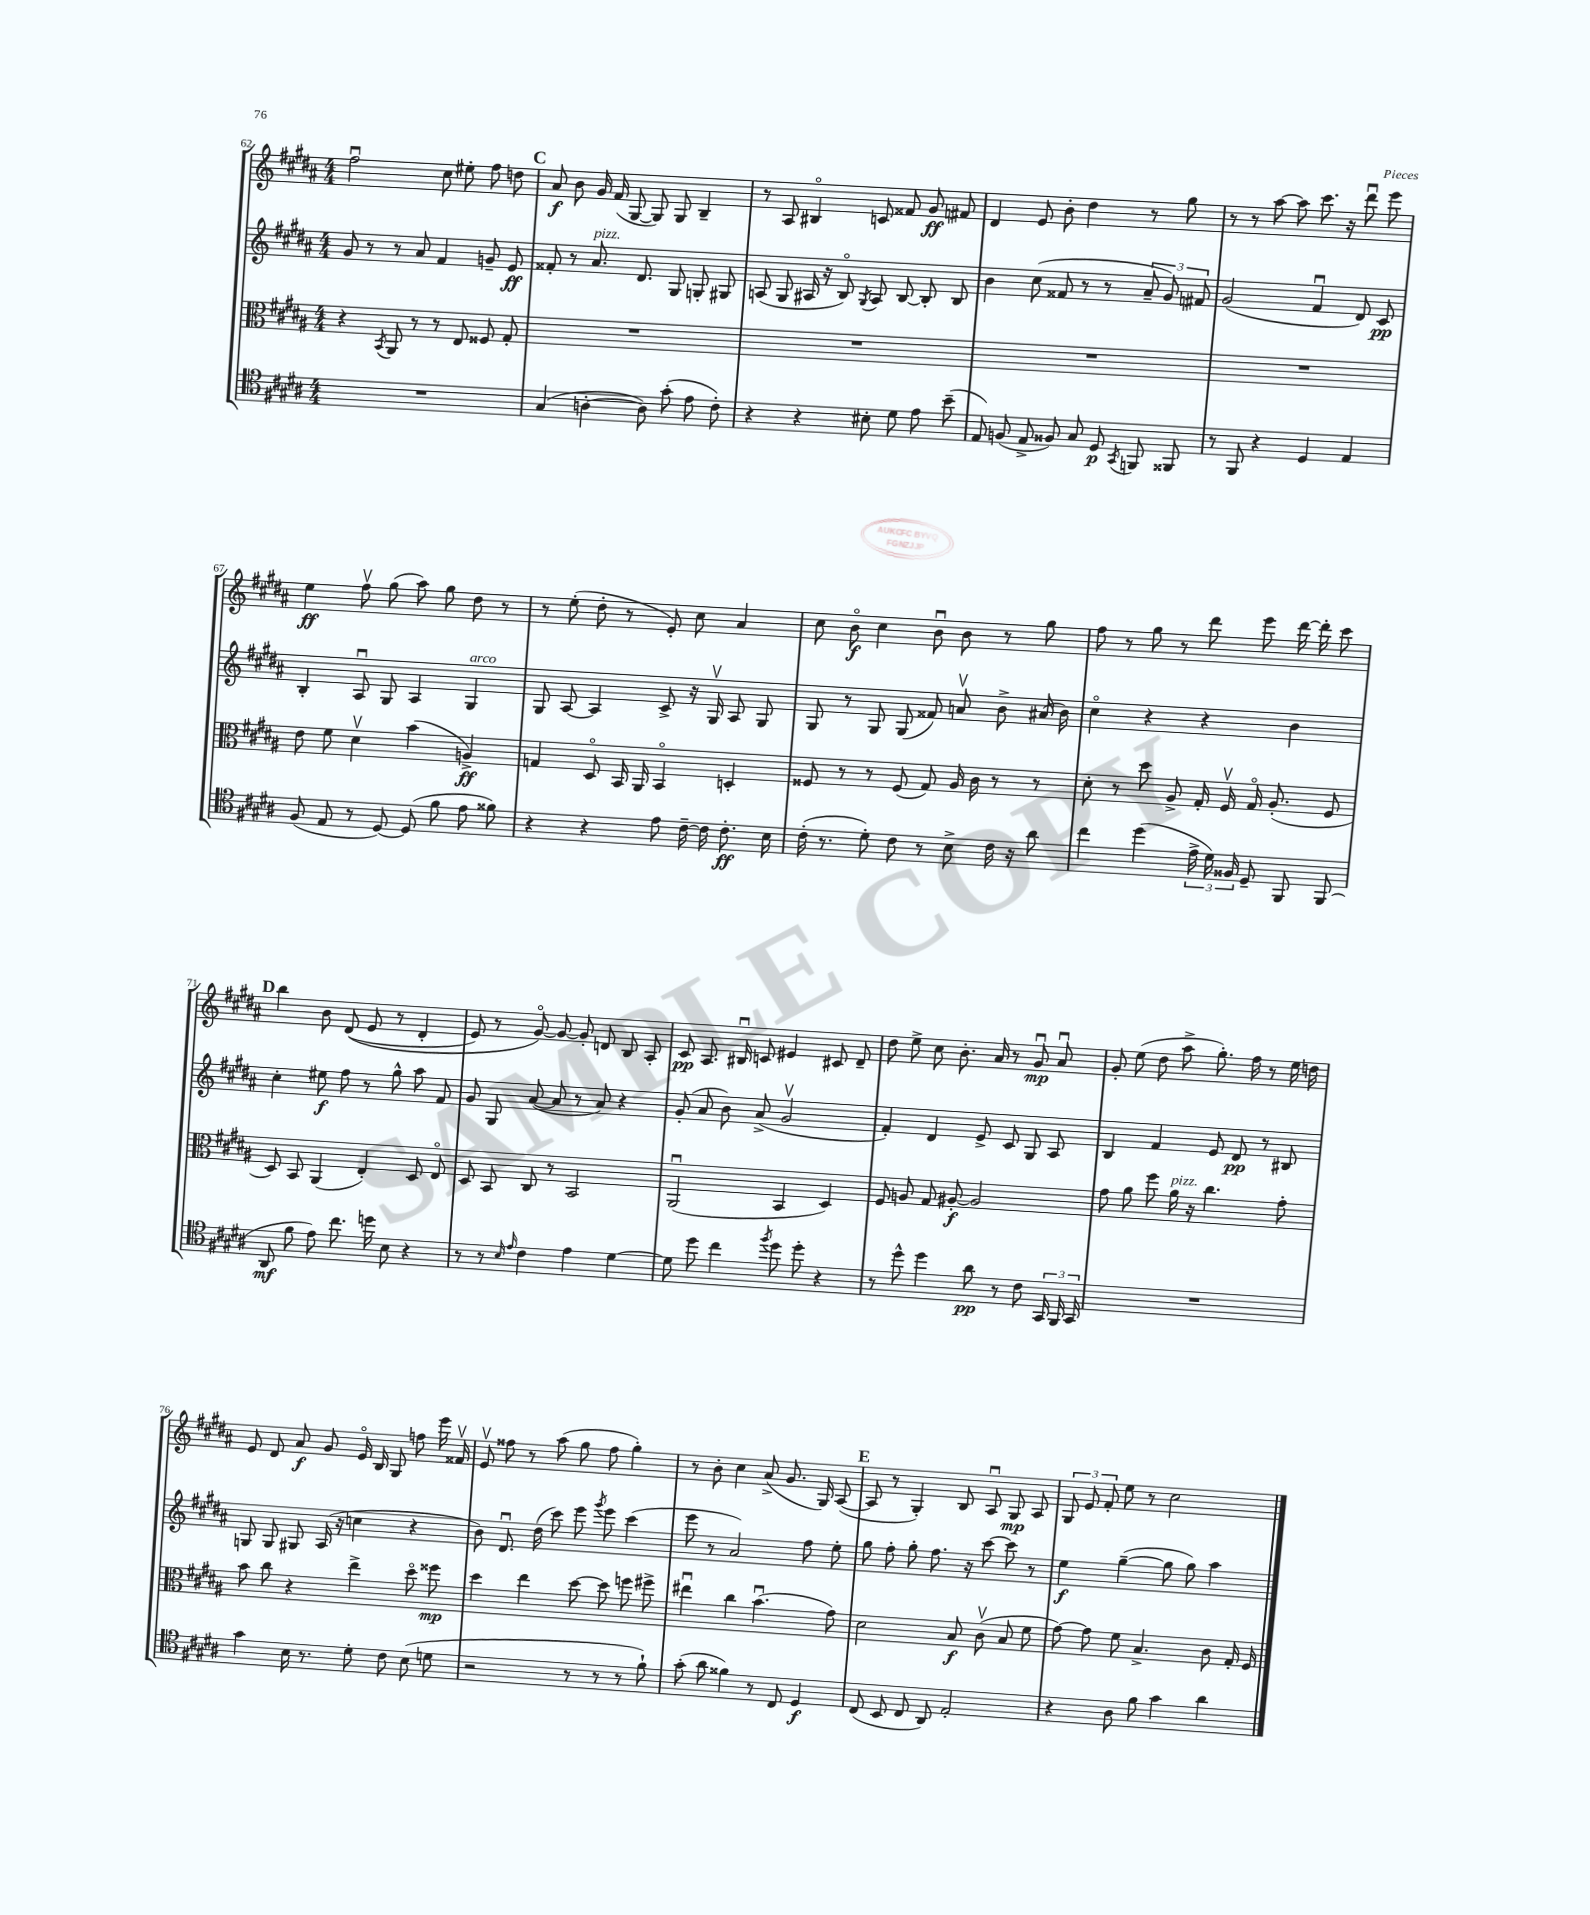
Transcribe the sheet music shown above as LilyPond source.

<<
\new StaffGroup <<
\new Staff = "s0" {
    \clef treble \key b \major \numericTimeSignature \time 4/4
    \autoBeamOff fis''2\downbow cis''8 eis''8-. fis''8 d''8 |
    \mark \markup { \bold "C" } ais'8\f b'8 gis'16 fis'16( gis8~ gis8) gis8 b4-- |
    r8 ais8 bis4\flageolet c'8 fisis'8 gis'8\ff fis'8 |
    dis'4 e'8 b'8-. dis''4 r8 gis''8 |
    r8 r8 ais''8~ ais''8 cis'''8. r16 dis'''8\downbow e'''8 |
    e''4\ff fis''8\upbow gis''8( ais''8) gis''8 dis''8 r8 |
    r8 e''8-.( dis''8-. r8 e'8-.) cis''8 ais'4 |
    cis''8 b'8\flageolet\f cis''4 b'8\downbow b'8 r8 gis''8 |
    fis''8 r8 gis''8 r8 dis'''8 e'''8 dis'''16~ dis'''16-. cis'''8 |
    \mark \markup { \bold "D" } b''4 b'8 dis'8(\( e'8 r8 dis'4-. |
    e'8) r8 gis'8~\flageolet\) gis'8~ gis'8-. d'8 b8 ais8-. |
    cis'8\pp ais8. bis16\downbow c'8 eis'4 cis'8 dis'8-- |
    dis''8 e''8-> cis''8 b'8.-. ais'16 r8 gis'8\downbow\mp ais'8\downbow |
    gis'8-. e''8( dis''8 ais''8-> gis''8.-.) fis''16 r8 e''16 d''16 |
    e'8 dis'8 ais'8\f gis'8 e'16\flageolet b16 gis8 f''8 e'''16 fisis'16\upbow |
    e'8\upbow fisis''8 r8 ais''8( gis''8 fisis''8 gis''4-.) |
    r8 b'8-. cis''4 ais'8->( gis'8. gis16) ais8~( |
    \mark \markup { \bold "E" } ais8 r8 gis4-.) b8 ais8\downbow gis8\mp ais8 |
    \tuplet 3/2 { gis8 e'8 fis'8-. } e''8 r8 cis''2 \bar "|." |
}
\new Staff = "s1" {
    \clef treble \key b \major \numericTimeSignature \time 4/4
    \autoBeamOff gis'8 r8 r8 ais'8 fis'4 g'8-- e'8\ff |
    \mark \markup { \bold "C" } fisis'8-. r8 ais'8.^\markup { \italic "pizz." } dis'8. gis8 g8-. gis8 |
    a8( gis8 ais16 r16 b8\flageolet) \acciaccatura { gis8 } ais8 b8~ b8-. b8 |
    b'4 cis''8( fisis'8 r8 r8 \tuplet 3/2 { ais'8-- gis'8) fis'8 } |
    gis'2( fis'4\downbow dis'8) cis'8\pp |
    b4-. ais8\downbow gis8 ais4 gis4^\markup { \italic "arco" } |
    gis8 ais8~ ais4 cis'8-> r16 gis16\upbow ais8 gis8 |
    gis8 r8 gis8 gis8( fisis'8) a'8\upbow b'8-> ais'16( b'16) |
    cis''4\flageolet r4 r4 b'4 |
    \mark \markup { \bold "D" } cis''4-. eis''8\f fis''8 r8 gis''8-^ ais''8 fis'8 |
    gis'8 gis8 ais'8~( ais'8 r8 ais'8) r4 |
    gis'8-.( ais'8 b'8) ais'8->( gis'2\upbow |
    fis'4-.) dis'4 e'8-> cis'8 gis8 ais8 |
    b4 fis'4 e'8 dis'8\pp r8 bis8 |
    g8 g8 gis8 ais16( r16 c''4 r4 |
    b'8) dis'8.\downbow dis''16( cis'''8) e'''8 \acciaccatura { gis'''8 } e'''8 cis'''4( |
    e'''8 r8 ais'2) fis''8 e''8-. |
    \mark \markup { \bold "E" } gis''8 fis''8-. gis''8-. fis''8. r16 cis'''8~ cis'''8 r8 |
    e''4\f gis''4~--( gis''8 gis''8) ais''4 \bar "|." |
}
\new Staff = "s2" {
    \clef alto \key b \major \numericTimeSignature \time 4/4
    \autoBeamOff r4 \acciaccatura { b,8 } ais,8 r8 r8 e8 fisis8 gis8-. |
    \mark \markup { \bold "C" } R1 |
    R1 |
    R1 |
    R1 |
    e'8 fis'8 dis'4\upbow b'4( a4->\ff) |
    g4 dis8\flageolet b,16 ais,16 b,4\flageolet d4-. |
    fisis8 r8 r8 fisis8( gis8) ais16 cis'16 r8 r8 |
    dis'8-. r8 dis''8 ais8-> gis16-. fis16\upbow gis16\flageolet ais8.-.( fis8 |
    \mark \markup { \bold "D" } dis8) b,8 ais,4( e4-.) dis8 e8\flageolet |
    dis8 b,8 cis8 r8 b,2 |
    ais,2\downbow( b,4 dis4) |
    fis8 a8 gis8 ais8~-.\f ais2 |
    gis'8 ais'8 fis''8 ais'16^\markup { \italic "pizz." } r16 cis''4. gis'8-. |
    b'8 cis''8 r4 e''4-> dis''8\flageolet fisis''8\mp |
    dis''4 e''4 dis''8~ dis''8 f''8 fis''8-> |
    eis''4\downbow cis''4 b'4.\downbow( gis'8) |
    \mark \markup { \bold "E" } dis'2 b8\f cis'8\upbow( b8 fis'8 |
    gis'8~) gis'8 fis'8 b4.-> cis'8 gis16-. fis16 \bar "|." |
}
\new Staff = "s3" {
    \clef tenor \key b \major \numericTimeSignature \time 4/4
    \autoBeamOff R1 |
    \mark \markup { \bold "C" } gis4( a4~-. a8) gis'8-.( e'8 cis'8-.) |
    r4 r4 bis8-. dis'8 e'8 b'8--( |
    e8) f8( e8-> fisis8) gis8 dis8\p \acciaccatura { gis,8 } f,8 fisis,8 |
    r8 fis,8 r4 dis4 e4 |
    fis8( e8 r8 dis8~) dis8( fis'8 e'8 fisis'8) |
    r4 r4 e'8 cis'16~-- cis'16 cis'8.-.\ff b16 |
    cis'16-.( r8. dis'8-.) cis'8 r8 b8-> cis'16 r16 ais'8 |
    cis''4 dis''4( \tuplet 3/2 { e'16-> dis'16) fisis16 } dis8-- fis,8 fis,8( |
    \mark \markup { \bold "D" } ais,8\mf fis'8 e'8) cis''8. d''16 b8 r4 |
    r8 r8 \grace { b16 e'16 } cis'4 e'4 dis'4~ |
    dis'8 dis''8 cis''4 \acciaccatura { fis''8 } dis''8 dis''8-. r4 |
    r8 dis''8-^ dis''4 ais'8\pp r8 cis'8 \tuplet 3/2 { gis,16 fis,16 gis,16 } |
    R1 |
    gis'4 b16 r8. dis'8-. cis'8 b8( d'8 |
    r2 r8 r8 r8 fis'8-!) |
    gis'8-.( ais'8 fisis'4) r8 cis8 dis4\f |
    \mark \markup { \bold "E" } cis8( b,8 cis8 ais,8) e2-. |
    r4 ais8 fis'8 gis'4 ais'4 \bar "|." |
}
>>
>>
\layout { \context { \Score currentBarNumber = #62 } }
